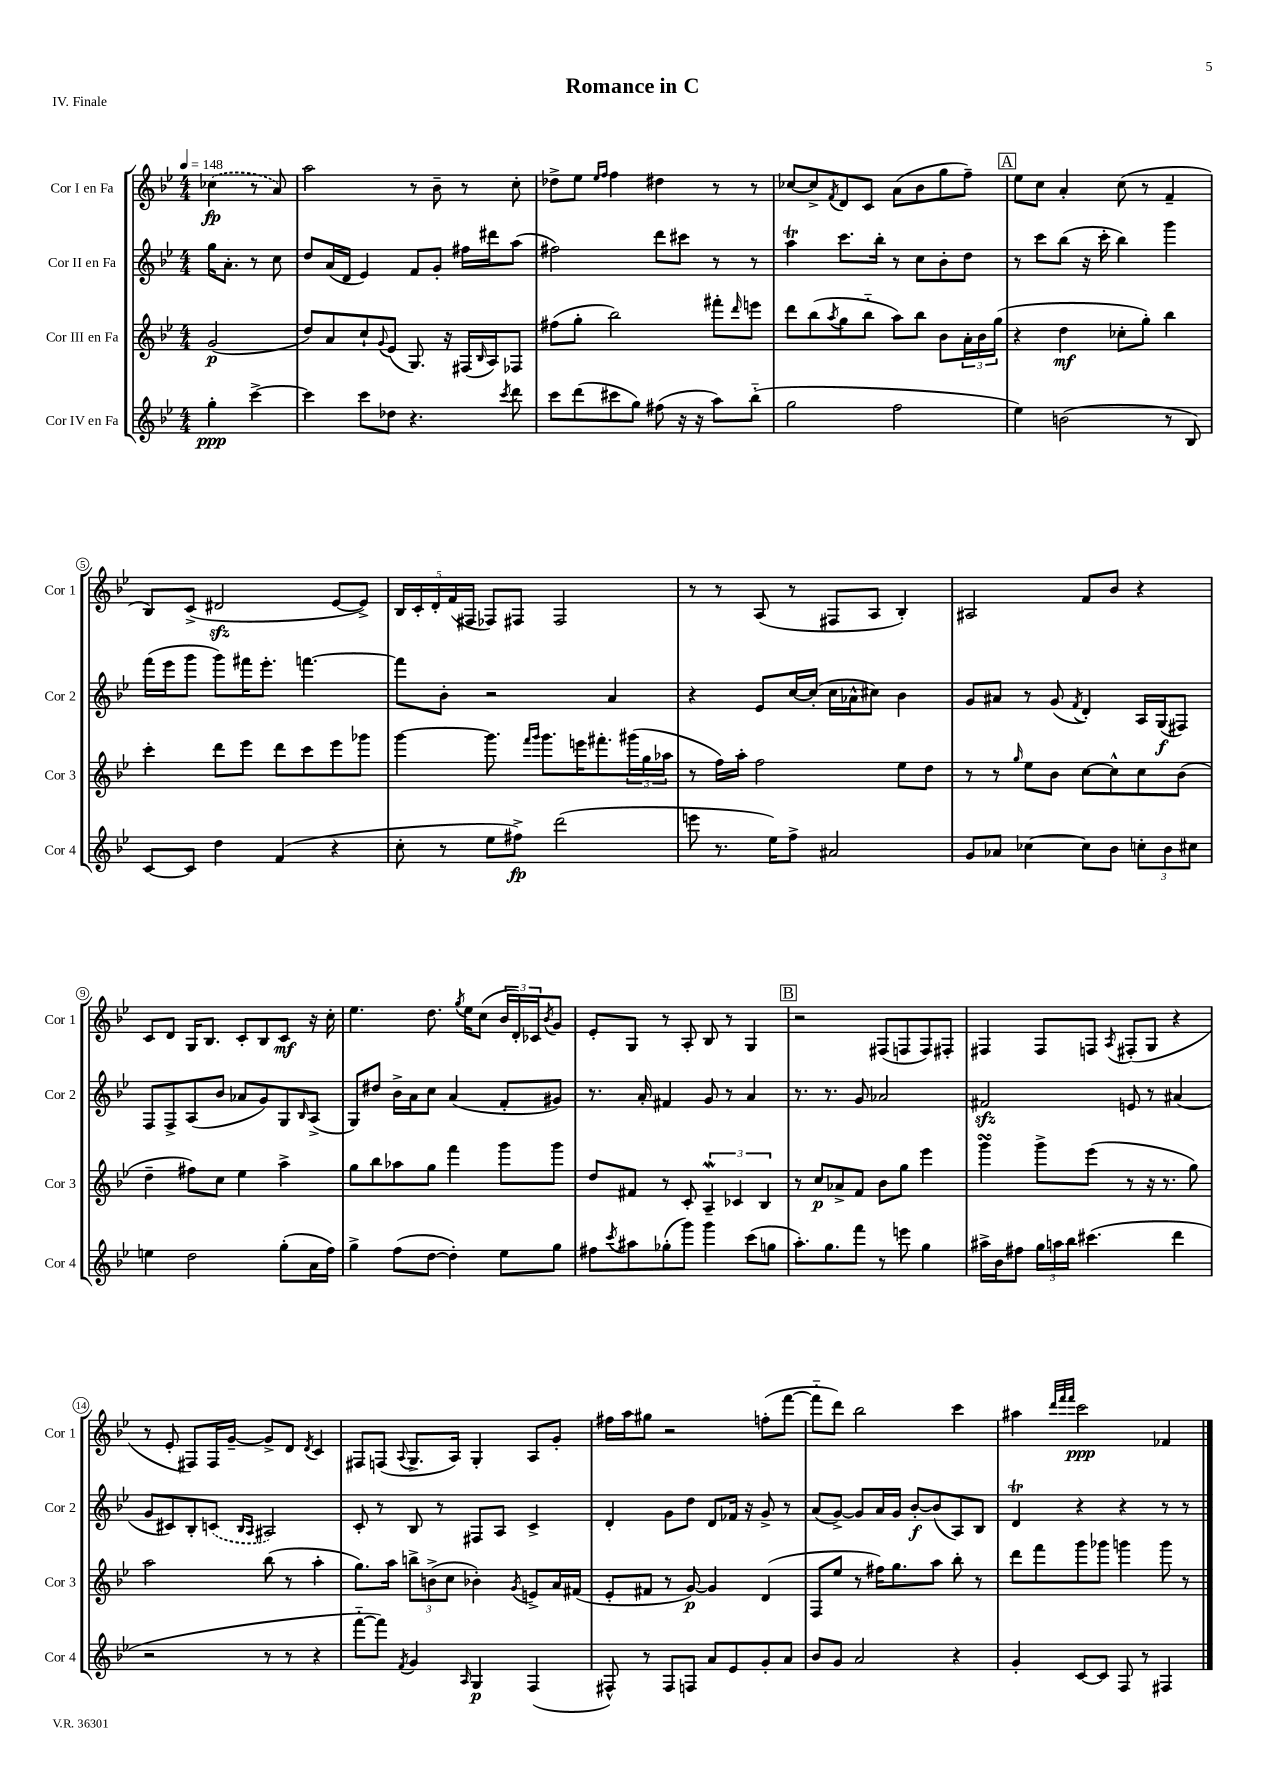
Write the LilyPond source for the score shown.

\header { title = "Romance in C" piece = "IV. Finale" }
<<
\new StaffGroup <<
\new Staff = "s0" \with { instrumentName = "Cor I en Fa" shortInstrumentName = "Cor 1" } {
    \clef treble \key bes \major \numericTimeSignature \time 4/4 \partial 2 \tempo 4 = 148
    \once \slurDashed ces''4\fp( r8 a'8) |
    a''2 r8 bes'8-- r8 c''8-. |
    des''8-> ees''8 \grace { ees''16 f''16 } f''4 dis''4 r8 r8 |
    ces''8~ ces''8-> \acciaccatura { f'8 } d'8 c'8 a'8( bes'8 g''8 f''8--) |
    \mark \markup { \box "A" } ees''8 c''8 a'4-. c''8( r8 f'4-- |
    bes8) c'8->( dis'2\sfz ees'8~ ees'8->) |
    \tuplet 5/4 { bes16 c'16-. d'16-. f'16( fis16 } fes8) fis8 fis2 |
    r8 r8 a8( r8 fis8 a8 bes4-.) |
    ais2 f'8 bes'8 r4 |
    c'8 d'8 g16 bes8. c'8-. bes8 c'8\mf r16 c''16-. |
    ees''4. d''8. \acciaccatura { g''8 } ees''16 c''8( \tuplet 3/2 { bes'16 d'16-.) ces'16 } \acciaccatura { bes'8 } g'8 |
    ees'8-. g8 r8 a8-. bes8 r8 g4 |
    \mark \markup { \box "B" } r2 fis8( f8 f8) fis8-. |
    fis4 fis8 f8 \acciaccatura { a8 } fis8-.( g8 r4 |
    r8 ees'8-. fis8) fis16 g'16~-- g'8-> d'8 \acciaccatura { d'8 } c'4 |
    fis8 f8( \appoggiatura { a8 } g8.-> a16) g4-. a8 g'8-. |
    fis''16 a''16 gis''8 r2 f''8-.( f'''8~ |
    f'''8-_ d'''8) bes''2 c'''4 |
    ais''4 \grace { d'''32 f'''32 f'''32 } c'''2\ppp fes'4 \bar "|." |
}
\new Staff = "s1" \with { instrumentName = "Cor II en Fa" shortInstrumentName = "Cor 2" } {
    \clef treble \key bes \major \numericTimeSignature \time 4/4 \partial 2
    g''16 a'8.-. r8 c''8 |
    d''8 a'16( d'16 ees'4) f'8 g'8-. fis''16 dis'''16 a''8( |
    fis''2) d'''8 cis'''8 r8 r8 |
    a''4\trill c'''8. bes''16-. r8 c''8 bes'8-. d''8 |
    \mark \markup { \box "A" } r8 c'''8 bes''8( r16 c'''16-. bes''4) g'''4 |
    f'''16( ees'''16 g'''8 g'''8) fis'''16 ees'''8.-. f'''4.~ |
    f'''8 bes'8-. r2 a'4 |
    r4 ees'8 c''16~ c''16-.( c''16 aes'16-^ cis''8) bes'4 |
    g'8 ais'8 r8 g'8( \acciaccatura { f'8 } d'4-.) a16 g16\f( fis8) |
    f8 f8-> a8( bes'8 aes'8 g'8) g8 \grace { bes16 } a8->( |
    g8) dis''8 bes'16-> a'16 c''8 a'4( f'8-. gis'8) |
    r8. a'16-. fis'4 g'8 r8 a'4 |
    \mark \markup { \box "B" } r8. r8. g'8 aes'2 |
    fis'2\sfz e'8 r8 ais'4( |
    g'8 cis'8) bes8-. \once \slurDashed c'8( \grace { bes16 a16 } ais2) |
    c'8-. r8 bes8 r8 fis8 a8 c'4-> |
    d'4-. g'8 d''8 d'8 fes'16 r16 g'8-> r8 |
    a'8( g'8~->) g'8 a'16 g'16 bes'8~-.\f bes'8( a8) bes8 |
    d'4\trill r4 r4 r8 r8 \bar "|." |
}
\new Staff = "s2" \with { instrumentName = "Cor III en Fa" shortInstrumentName = "Cor 3" } {
    \clef treble \key bes \major \numericTimeSignature \time 4/4 \partial 2
    g'2\p( |
    d''8) a'8 c''8-! \appoggiatura { g'8 } ees'8( g8.) r16 fis16( \grace { bes16 } a16) fes8 |
    fis''8( g''8-. bes''2) fis'''8-. \grace { d'''16 } e'''8 |
    d'''8 bes''8( \acciaccatura { a''8 } g''8 bes''8-_ a''8) bes''8 bes'8 \tuplet 3/2 { a'16-. bes'16 g''16( } |
    \mark \markup { \box "A" } r4 d''4\mf ces''8-. g''8-.) bes''4 |
    c'''4-. d'''8 ees'''8 d'''8 c'''8 ees'''8 ges'''8 |
    g'''4~ g'''8. \grace { f'''16 g'''16 } g'''8. e'''16 fis'''8.-. \tuplet 3/2 { gis'''16( g''16 aes''16 } |
    r8 f''16) a''16-. f''2 ees''8 d''8 |
    r8 r8 \grace { g''16 } ees''8 bes'8 c''8~ c''8-^ c''8 bes'8( |
    d''4-- fis''8) c''8 ees''4 a''4-> |
    g''8 bes''8 aes''8 g''8 f'''4 g'''8 g'''8 |
    d''8 fis'8 r8 c'8-. \tuplet 3/2 { a4--\mordent ces'4 bes4 } |
    \mark \markup { \box "B" } r8 c''8\p aes'8-> f'8 bes'8 g''8 ees'''4 |
    g'''4\turn g'''8-> ees'''8( r8 r16 r8. g''8) |
    a''2 bes''8( r8 a''4-. |
    g''8.) a''16 \tuplet 3/2 { b''8-> b'8->( c''8 } bes'4-.) \acciaccatura { g'8 } e'8-> a'16 fis'16( |
    ees'8-. fis'8 r8 g'8~\p) g'4 d'4( |
    f8 ees''8 r8 fis''16) g''8. a''8 bes''8-. r8 |
    d'''8 f'''8 g'''8 ges'''8 g'''4 g'''8 r8 \bar "|." |
}
\new Staff = "s3" \with { instrumentName = "Cor IV en Fa" shortInstrumentName = "Cor 4" } {
    \clef treble \key bes \major \numericTimeSignature \time 4/4 \partial 2
    g''4-.\ppp c'''4~-> |
    c'''4 c'''8 des''8 r4. \acciaccatura { c'''8 } d'''8 |
    c'''8 d'''8( cis'''8 g''8) fis''8( r16 r16 a''8) bes''8-_( |
    g''2 f''2 |
    \mark \markup { \box "A" } ees''4) b'2( r8 bes8) |
    c'8~ c'8 d''4 f'4( r4 |
    c''8-. r8 ees''8 fis''8->\fp) d'''2( |
    e'''8 r8. ees''16) f''8-> ais'2 |
    g'8 aes'8 ces''4~ ces''8 bes'8 \tuplet 3/2 { c''8-. bes'8 cis''8 } |
    e''4 d''2 g''8-.( a'16 f''16) |
    g''4-> f''8( d''8~ d''4-.) ees''8 g''8 |
    fis''8 \acciaccatura { c'''8 } ais''8 ges''8-.( g'''8) g'''4 c'''8( g''8 |
    \mark \markup { \box "B" } a''8.-.) g''8. f'''8 r8 e'''8 g''4 |
    ais''16-> bes'16 fis''8 \tuplet 3/2 { g''16 a''16 bes''16 } cis'''4.( d'''4 |
    r2 r8 r8 r4 |
    f'''8~-_ f'''8) \acciaccatura { f'8 } g'4 \grace { a16 } g4\p f4( |
    fis8-^) r8 fis8 f8 a'8 ees'8 g'8-. a'8 |
    bes'8 g'8 a'2 r4 |
    g'4-. c'8~ c'8 f8 r8 fis4 \bar "|." |
}
>>
>>
\layout { \context { \Score \override BarNumber.stencil = #(make-stencil-circler 0.1 0.3 ly:text-interface::print) } }
